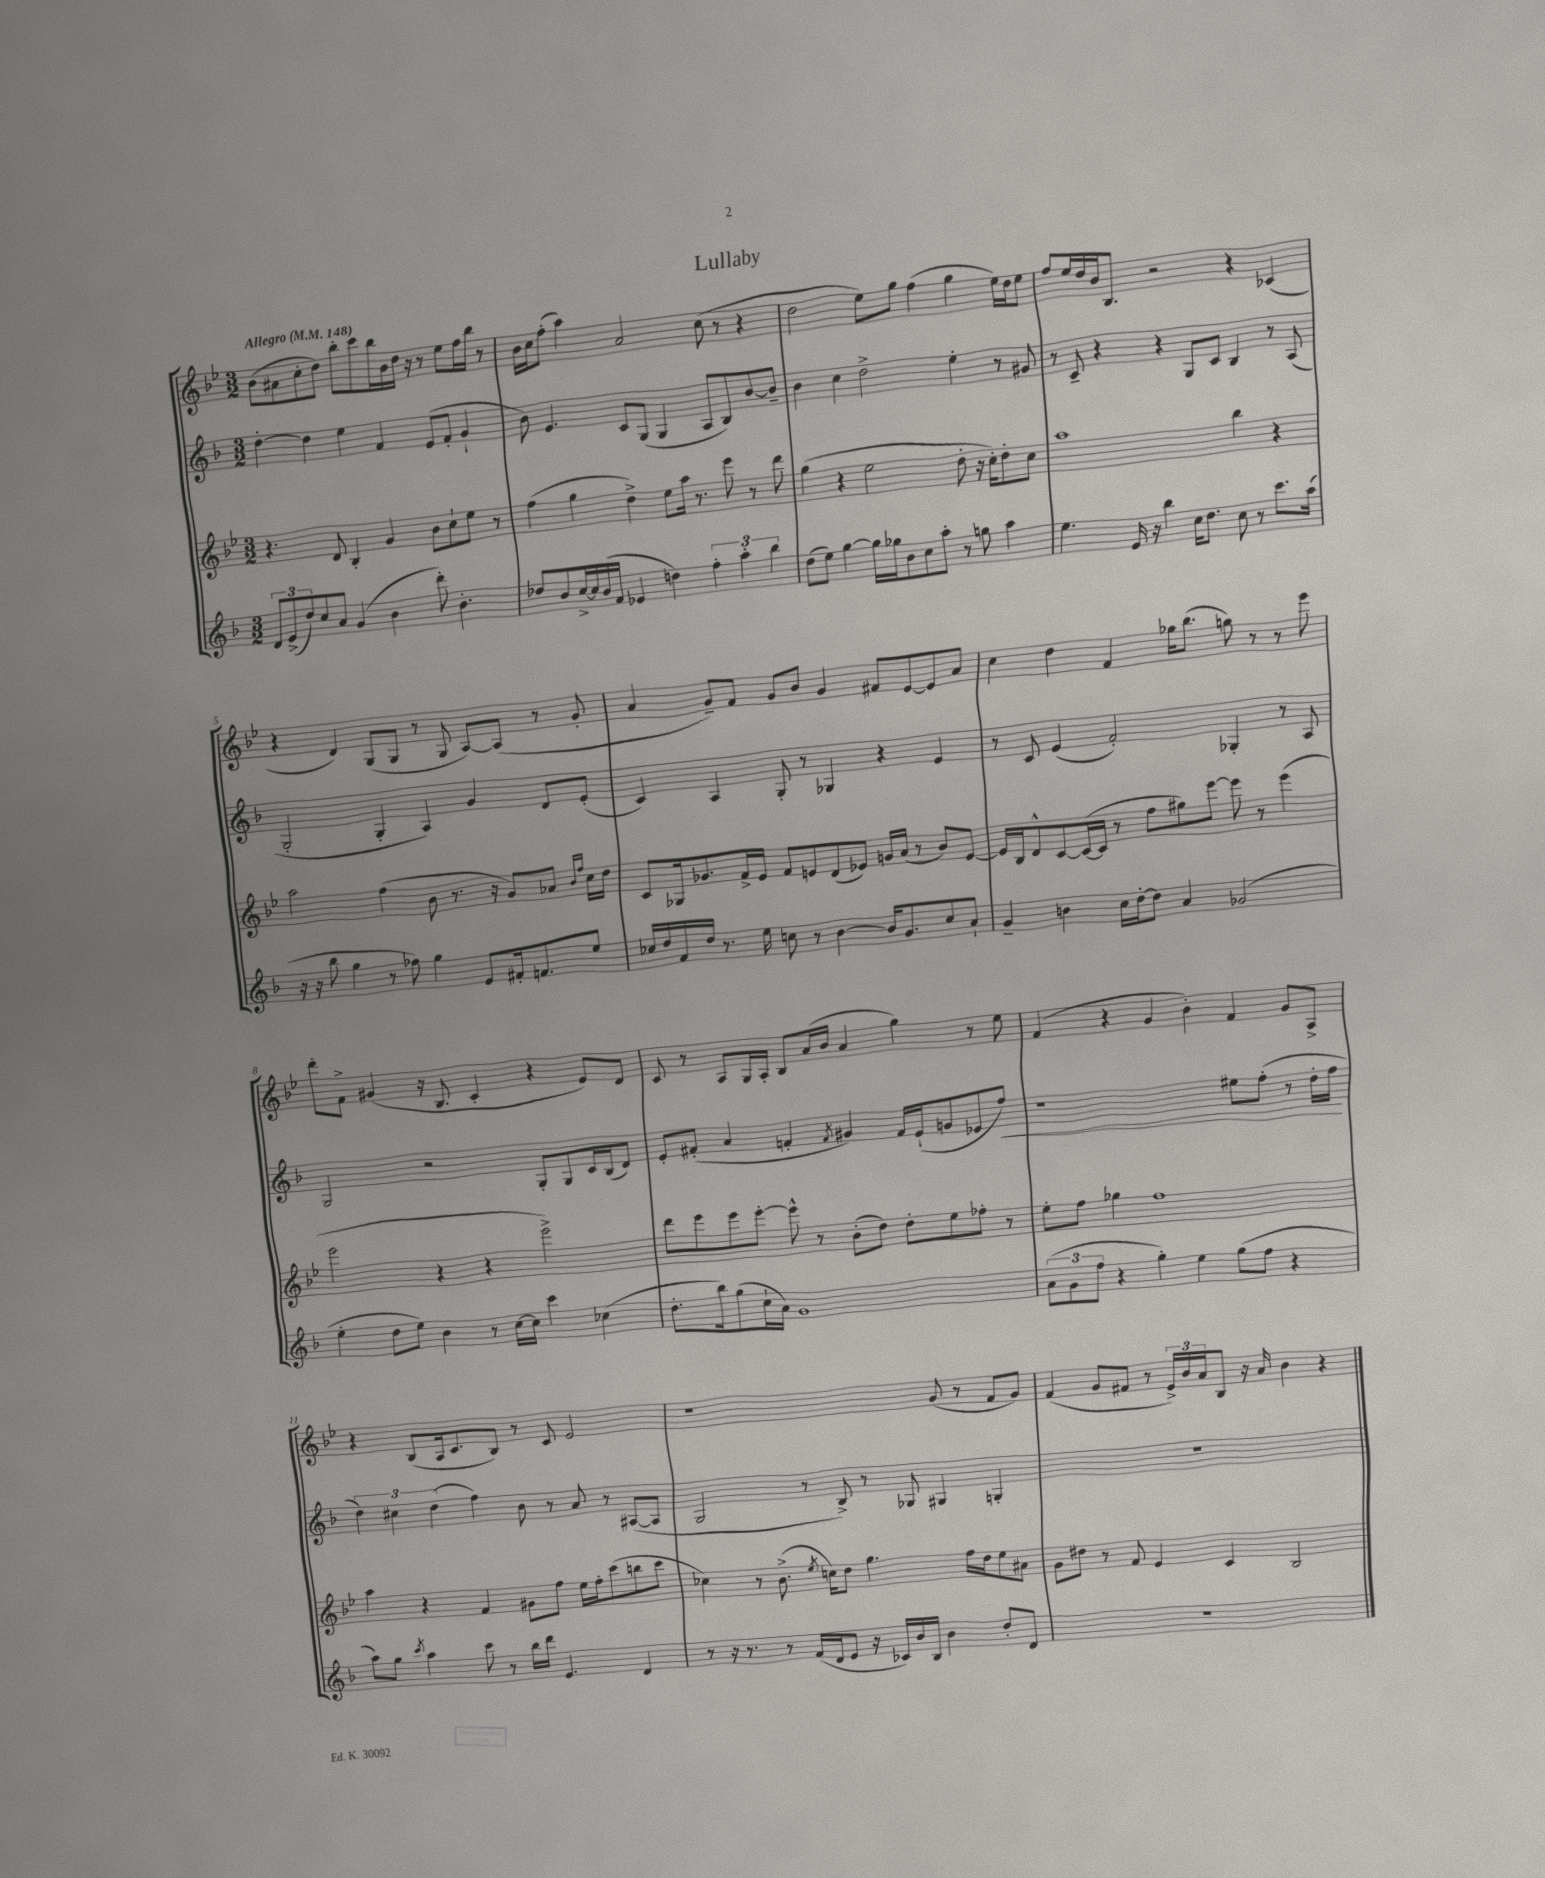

**kern	**kern	**kern	**kern
*staff4	*staff3	*staff2	*staff1
*clefG2	*clefG2	*clefG2	*clefG2
*k[b-]	*k[b-e-]	*k[b-]	*k[b-e-]
*M3/2	*M3/2	*M3/2	*M3/2
*MM148	*MM148	*MM148	*MM148
12d	4.r	[4dd'	(8b-
(12e^	.	.	.
.	.	.	8a#
12dd)	.	.	.
8cc	.	4dd]	8cc'
8a	8d	.	8dd)
(4g	4B-'	4ee	8bb-'
.	.	.	8ccc
4b-	4g	4f	16bb-
.	.	.	16b-
.	.	.	16dd
.	.	.	16r
8ddd')	8b-	(8e	8r
4.b-'	8cc`	8f'	8ee-
.	8ee-	4g`	16ff
.	.	.	16bb-
.	8r	.	8r
=	=	=	=
8dd-	(4ff	8b-)	16b-
.	.	.	16cc
8b-	.	4.e	(8ff'
[16cc^	4gg	.	4aa)
16cc]	.	.	.
(16b-	.	.	.
16f	.	.	.
4e-	4dd^)	8c	2a
.	.	(8G	.
4dd)	8ee-	4G	.
.	16aa	.	.
.	8.r	.	.
6ff'	.	8A	(8cc
.	8eee-	8B-)	8r
6aa'	.	.	.
.	8r	[8b-	4r
6bb-	.	.	.
.	8ddd	8b-~]	.
=	=	=	=
(8dd	(4gg	4b-	2dd
8ee)	.	.	.
[4gg	4r	4cc	.
16gg]	2ee-	2dd^	8ee-)
16gg-	.	.	.
8b-	.	.	8gg
8cc	.	.	(4ff
8aa'	.	.	.
8r	8dd'	4ee'	4gg
8gg	16r	.	.
.	16cc')	.	.
4aa	8dd'	8r	16ee-)
.	.	.	16dd
.	8cc	8g#	8ee-
=	=	=	=
4.ee	1aa	8r	8ff
.	.	8c~	16ee-
.	.	.	16dd
.	.	4r	16b-
.	.	.	8.B-
16e	.	.	.
16r	.	.	.
4bb-	.	4r	2r
16cc	.	8G	.
8.dd	.	.	.
.	.	8c	.
8cc	4bb-	4B-	4r
8r	.	.	.
8.ccc	4r	8r	(4c-
.	.	(8A	.
(16aa	.	.	.
=	=	=	=
16r	2aa	2G'	4r
16r	.	.	.
8bb-	.	.	.
4gg	.	.	4d)
8r	(4ff	4G'	(8G
8ff-)	.	.	8G
4gg	8b-	4A)	8r
.	8.r	.	8G
8e	.	4g	[8A)
.	16r	.	.
16f#'	8g)	.	(8A]
8.f	.	.	.
.	8a-	8d	8r
.	16qqb-	.	.
.	16qqff	.	.
8ee	16cc	(8e'	8g'
.	16dd	.	.
=	=	=	=
16cc-	8c	4c)	4a
16dd	.	.	.
16f	16G-	.	.
16dd	8.g-	.	.
8.r	.	4A	8g~)
.	16f^	.	8f
16ee	16e-	.	.
8cc	8f	8G'	8g
8r	8e	8r	8b-
[4b-	(8d	4G-	4g
.	8e-)	.	.
16b-]	16g	4r	8f#
8.g	(16a	.	.
.	8r	.	[8e-
8cc	8b-)	4e	8e-]
8a`	[8e-	.	8a
=	=	=	=
4g~	16e-]	8r	4cc
.	16B-	.	.
.	8d^^	8c	.
4b	[8c	(4e	4dd
.	(16c_	.	.
.	16c]	.	.
16cc	8r	2f')	4f
[16dd'	.	.	.
8dd]	8ff	.	.
4a	8gg#)	.	16gg-
.	.	.	(8.bb-
.	[8eee-	.	.
(2g-	8eee-]	4G-'	8gg)
.	8r	.	8r
.	(4eee-	8r	8r
.	.	8A	8eee-
=	=	=	=
4ee'	2eee-	2G	8ddd'
.	.	.	8f^
8dd	.	.	(4g#
8ee)	.	.	.
4b-	4r	2r	16r
.	.	.	8.B-
8r	4r	.	4c'
[16cc	.	.	.
16cc]	.	.	.
4ccc	2eee-^)	8G'	4r
.	.	8G	.
(4cc-	.	16c	8e-)
.	.	(16B-	.
.	.	8d)	8d
=	=	=	=
8.dd'	8ddd	8e'	8c
.	8eee-	(8f#'	8r
16bb-)	.	.	.
(8gg	8eee-	4a	8A
16cc`	[8eee-'	.	16G
16a)	.	.	16A'
1g	8eee-^^]	4f'	8B-
.	8r	.	(16a
.	.	.	16b-
.	.	8qf	.
.	(8b-'	4g#)	4a
.	8dd)	.	.
.	8dd'	16f	4gg)
.	.	(16e`	.
.	8ee-	8g	.
.	8ff-'	8e-	8r
.	8r	8ff)	8ee-
=	=	=	=
(12a	8ee-'	1r	(4f
12g	.	.	.
.	8ff	.	.
12ff	.	.	.
4r	4gg-	.	4r
4gg')	1ff	.	4g
4ee	.	.	4b-')
(8gg	.	8ee#	4f
8ff	.	(8ff'	.
4r	.	8r	8g
.	.	16dd'	8A^
.	.	16ff	.
=	=	=	=
8aa)	4aa	6dd)	4r
8gg	.	.	.
.	.	6cc#	.
8qccc	.	.	.
4aa	4r	.	(8B-
.	.	(6dd	.
.	.	.	16A
.	.	.	8.c
8ccc	4f	4ff)	.
8r	.	.	8B-)
16bb-	8g#	8b-	8r
16ddd	.	.	.
4.e	8ff	8r	8c
.	16ee-	8a	2e-
.	16ff'	.	.
.	(8ccc	8r	.
4d	8bb	([8A#	.
.	8ccc	8A#]	.
=	=	=	=
8r	4cc-)	2G	1r
16r	.	.	.
8.r	.	.	.
.	8r	.	.
8r	(8.b-^	.	.
(16f	.	8r	.
.	8qee-	.	.
16d	16cc)	.	.
8e	8dd	8B-^)	.
16r	4.gg	8r	.
16c-)	.	.	.
16b-	.	8G-	.
16B-	.	.	.
4b-	.	4G#	(8g
.	16ff	.	8r
.	16dd	.	.
8dd'	8ee-	4G'	8f
8d	8a#	.	8g)
=	=	=	=
1.r	8g	1.r	(4f
.	8dd#	.	.
.	8r	.	8g
.	8f	.	8f#
.	4e-	.	8r
.	.	.	24e-^)
.	.	.	24b-
.	.	.	24a
.	4c	.	8B-
.	.	.	16r
.	.	.	16a
.	2B-	.	4b-
.	.	.	4r
==	==	==	==
*-	*-	*-	*-
